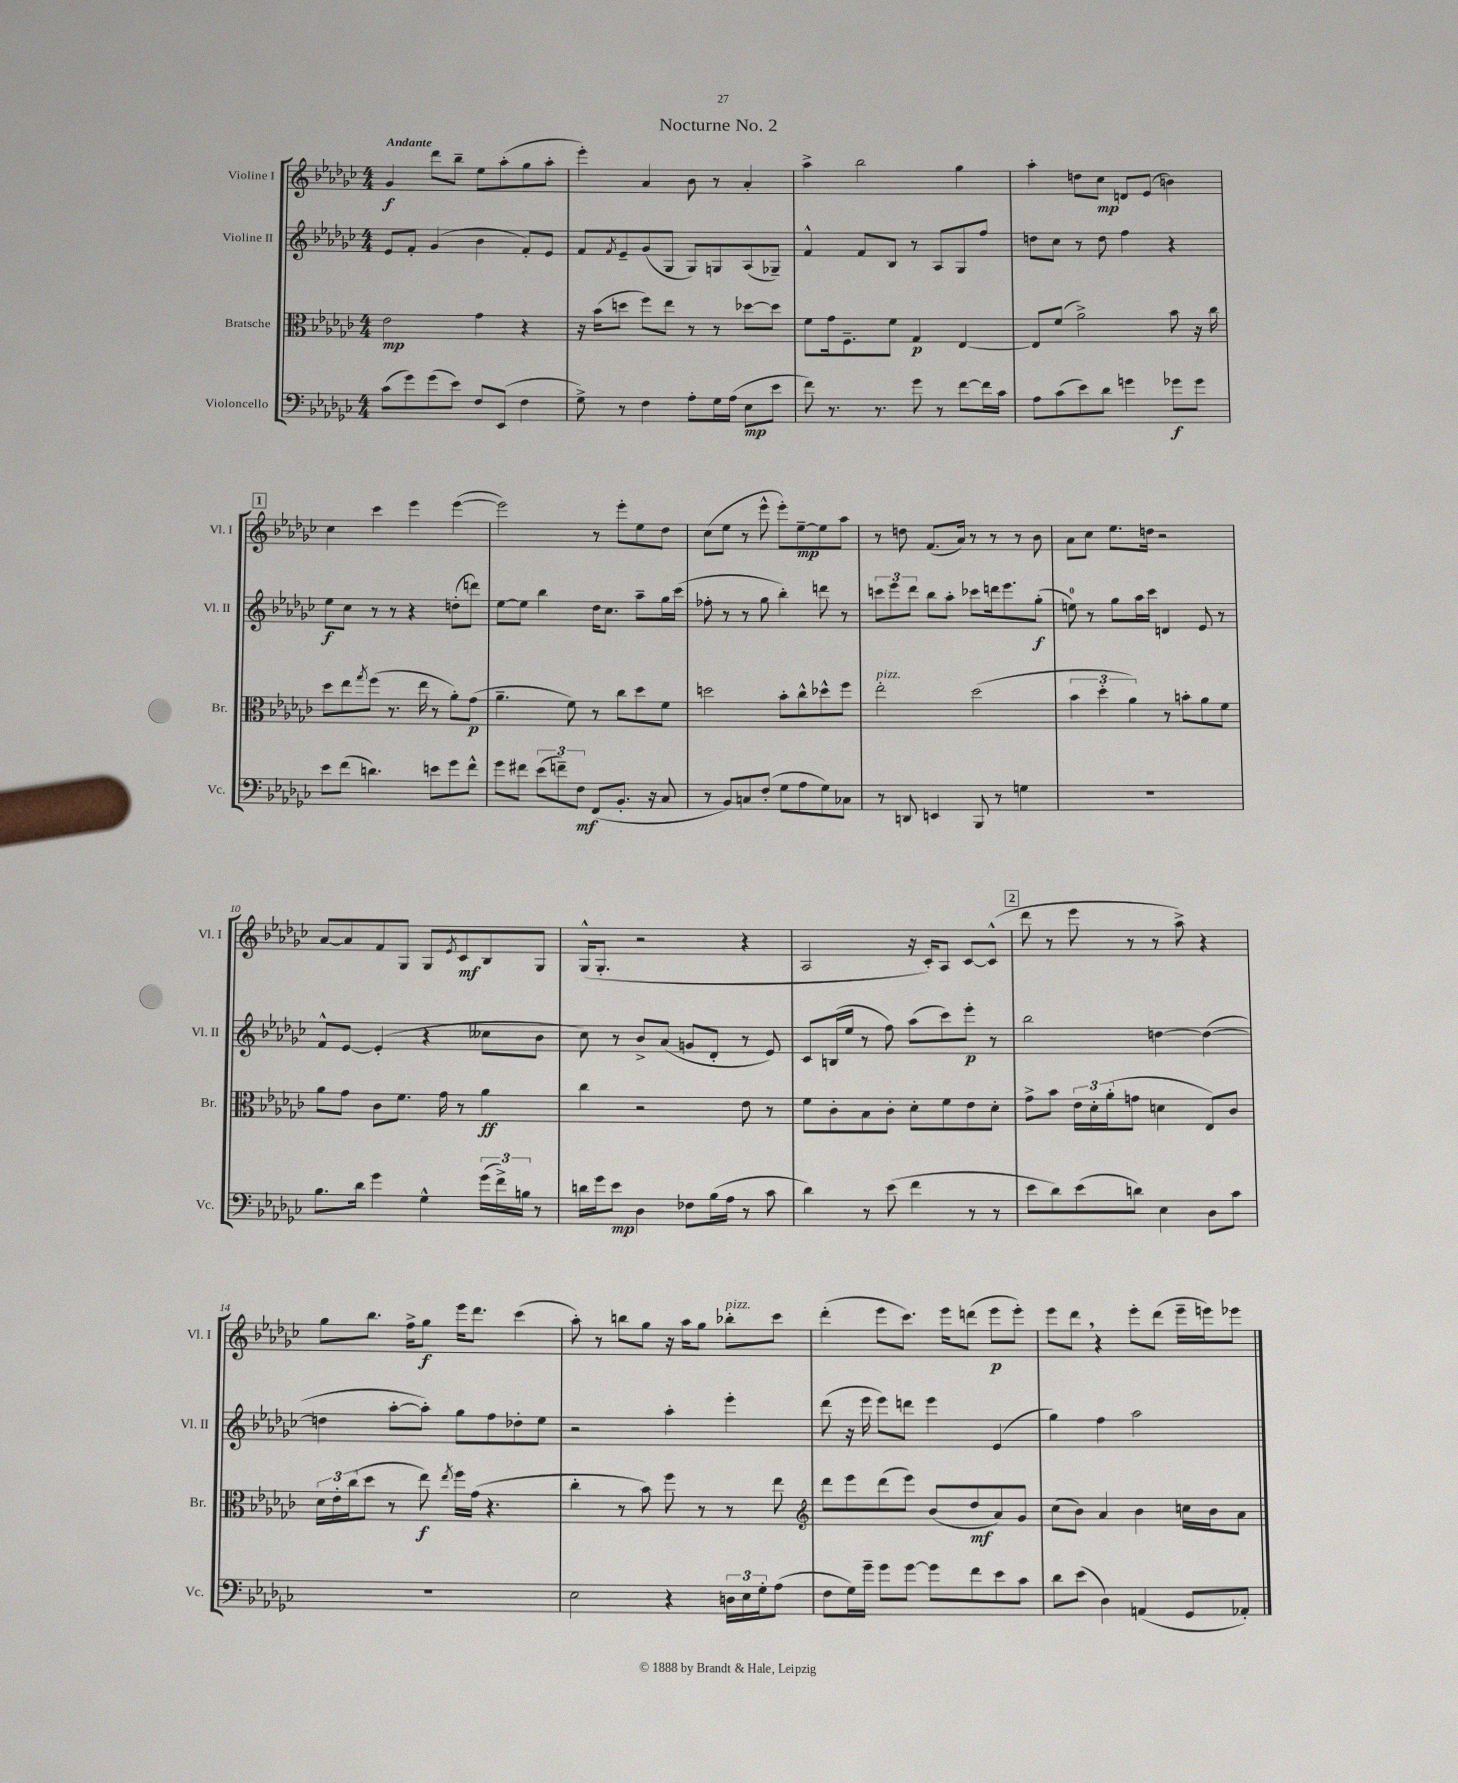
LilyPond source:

\header { title = "Nocturne No. 2" }
<<
\new StaffGroup <<
\new Staff = "s0" \with { instrumentName = "Violine I" shortInstrumentName = "Vl. I" } {
    \clef treble \key ges \major \numericTimeSignature \time 4/4 \tempo "Andante"
    ges'4\f des'''8 bes''8-- ees''8 aes''8-.( ges''8 aes''8-. |
    ees'''4-.) aes'4 bes'8 r8 aes'4-. |
    aes''4-> bes''2 ges''4 |
    aes''4-. d''8 ces''8\mp d'8 ees'8( b'4) |
    \mark \markup { \box "1" } ces''4 ces'''4 ees'''4 ees'''4~( |
    ees'''2) r8 ees'''8-. ees''8 des''8 |
    ces''8( ees''8 r8 ees'''8-^ ees'''8-.) ees''8~--\mp ees''8 aes''8 |
    r8 d''8 f'8.( aes'16) r8 r8 r8 bes'8 |
    aes'8 ces''8 ees''8. d''16 r2 |
    aes'8~ aes'8 f'8 ges8 ges8 \acciaccatura { ees'8 } ces'8\mf bes8 ges8 |
    ges16-^( ges8.-. r2 r4 |
    aes2 r16 ces'16-.) aes8 ces'8~ ces'8-^( |
    \mark \markup { \box "2" } des'''8 r8 ees'''8 r8 r8 aes''8->) r4 |
    ges''8 bes''8. f''16-> ges''8\f ees'''16 des'''8. ces'''4( |
    aes''8-.) r8 b''8 ges''8 r16 aes''16 ges''8 bes''8-.^\markup { \italic "pizz." } ces'''8 |
    des'''4-.( ees'''8 ces'''8.) ees'''16 d'''8( ees'''8\p ees'''8-.) |
    ees'''8 des'''8 \breathe r4 ees'''8-. des'''8( ees'''16-- e'''16) ees'''8 \bar "|." |
}
\new Staff = "s1" \with { instrumentName = "Violine II" shortInstrumentName = "Vl. II" } {
    \clef treble \key ges \major \numericTimeSignature \time 4/4
    ees'8 f'8-. ges'4( bes'4 f'8-.) ees'8 |
    f'8 \acciaccatura { f'8 } ees'8-- ges'8( ges8 ges8) g8 aes8( ges8--) |
    f'4-^ f'8 bes8 r8 aes8 ges8 f''8 |
    d''8 ces''8 r8 d''8 f''4 r4 |
    \mark \markup { \box "1" } ees''8\f ces''8 r8 r8 r4 d''8-.( d'''8) |
    ees''8~ ees''8 bes''4 des''16 ces''8. aes''8-- ges''16 ces'''16( |
    fes''8-. r8 r8 ges''8 bes''4-.) d'''8 r8 |
    \tuplet 3/2 { c'''8 ees'''8 des'''8 } bes''8 aes''8-. ces'''8 d'''16 ees'''8. ges''8-.\f( |
    e''8-0) r8 ges''8 aes''16 ces'''16 d'4 ees'8 r8 |
    f'8-^ ees'8~ ees'4-.( r4 ceses''8 bes'8 |
    ces''8) r8 bes'8-> aes'8( g'8 des'8-. r8 ees'8) |
    ces'8 b16( ees''16 r8 f''8) aes''8( ces'''8) ees'''8-.\p r8 |
    \mark \markup { \box "2" } bes''2 d''4~ d''4~( |
    d''4 aes''8~-. aes''8-.) ges''8 f''8 des''8-. ees''8 |
    r2 aes''4-. ees'''4-. |
    des'''8( r16 ees'''16 ees'''8) d'''8 ees'''4 ees'4( |
    ges''4) f''4 aes''2 \bar "|." |
}
\new Staff = "s2" \with { instrumentName = "Bratsche" shortInstrumentName = "Br." } {
    \clef alto \key ges \major \numericTimeSignature \time 4/4
    ees'2\mp ges'4 r4 |
    r16 bes'16( d''8 f''8) ees''8 r8 r8 des''8~ des''8 |
    f'8 ges'16 f8.-- f'8 ges4\p ees4~ |
    ees8 f'8( aes'2->) bes'8 r16 ces''16 |
    \mark \markup { \box "1" } des''8 ees''8 \acciaccatura { ges''8 } f''8( r8. ees''16 r8 aes'8-.) ges'8\p( |
    aes'4.-- f'8) r8 ces''8 des''8 f'8 |
    d''2 bes'8-. ces''8-^ des''8-^ f''8 |
    ees''2-.^\markup { \italic "pizz." } des''2( |
    \tuplet 3/2 { bes'4 des''4-. aes'4) } r8 b'8-. aes'8 f'8 |
    aes'8 ges'8 ces'8 f'8. ges'16 r8 aes'4\ff |
    ces''4 r2 ees'8 r8 |
    f'8 ces'8-. bes8 ces'8-. des'8-. f'8 ees'8 des'8-. |
    \mark \markup { \box "2" } ges'8-> bes'8 \tuplet 3/2 { ees'16 des'16-. aes'16-.( } g'8 d'4 ees8) ces'8 |
    \tuplet 3/2 { des'16 ees'16-. ces''16( } des''8 r8 ees''8\f) \acciaccatura { ees''8 } f''16 ges'16( r4. |
    ces''4-. r8 bes'8) f''8 r8 r8 ees''8 |
    \clef treble des'''8 ees'''8 des'''8( ees'''8) bes'8( des''8\mf aes'8) ges'8 |
    ces''8( bes'8) aes'4 bes'4 c''16 bes'16 aes'8 \bar "|." |
}
\new Staff = "s3" \with { instrumentName = "Violoncello" shortInstrumentName = "Vc." } {
    \clef bass \key ges \major \numericTimeSignature \time 4/4
    ces'8( ges'8) ges'8( ees'8) f8 ees,8( f4 |
    ges8->) r8 f4 aes8-. ges16 aes16( ees8\mp ees'8 |
    f'8) r8. r8. ges'8 r8 f'8~ f'16 ces'16 |
    aes8 ces'8( ees'8) des'8 g'4 ges'8\f ges'8 |
    \mark \markup { \box "1" } ees'8 f'8( d'4.) e'8 ges'8 f'8-^ |
    ges'8 fis'8 \tuplet 3/2 { ees'8( f'8--) f8\mf } f,8( bes,8.-. r16 ces8 |
    r8 bes,8) c8 f8-.( ges8 aes8 ges8) ces8 |
    r8 d,8 e,4 bes,,8 r8 g4 |
    R1 |
    bes8. des'16 ges'4 ges4-^ \tuplet 3/2 { ges'16( f'16->) b16 } r8 |
    d'16 ges'16 ees'8\mp des4 fes8 bes16( aes16 r8 ces'8 |
    des'4) r8 ees'8( f'4 r8 r8 |
    \mark \markup { \box "2" } ees'8 des'8) ees'8( d'8) ees4 des8 ces'8 |
    R1 |
    ees2 r4 \tuplet 3/2 { d16 ees16 ges16-. } aes8( |
    f8 ges16) ges'16-- ges'8 ges'8~ ges'8 f'8 ees'8 ces'8 |
    des'8 ees'8( des4) a,4( ges,8 aes,8-.) \bar "|." |
}
>>
>>
